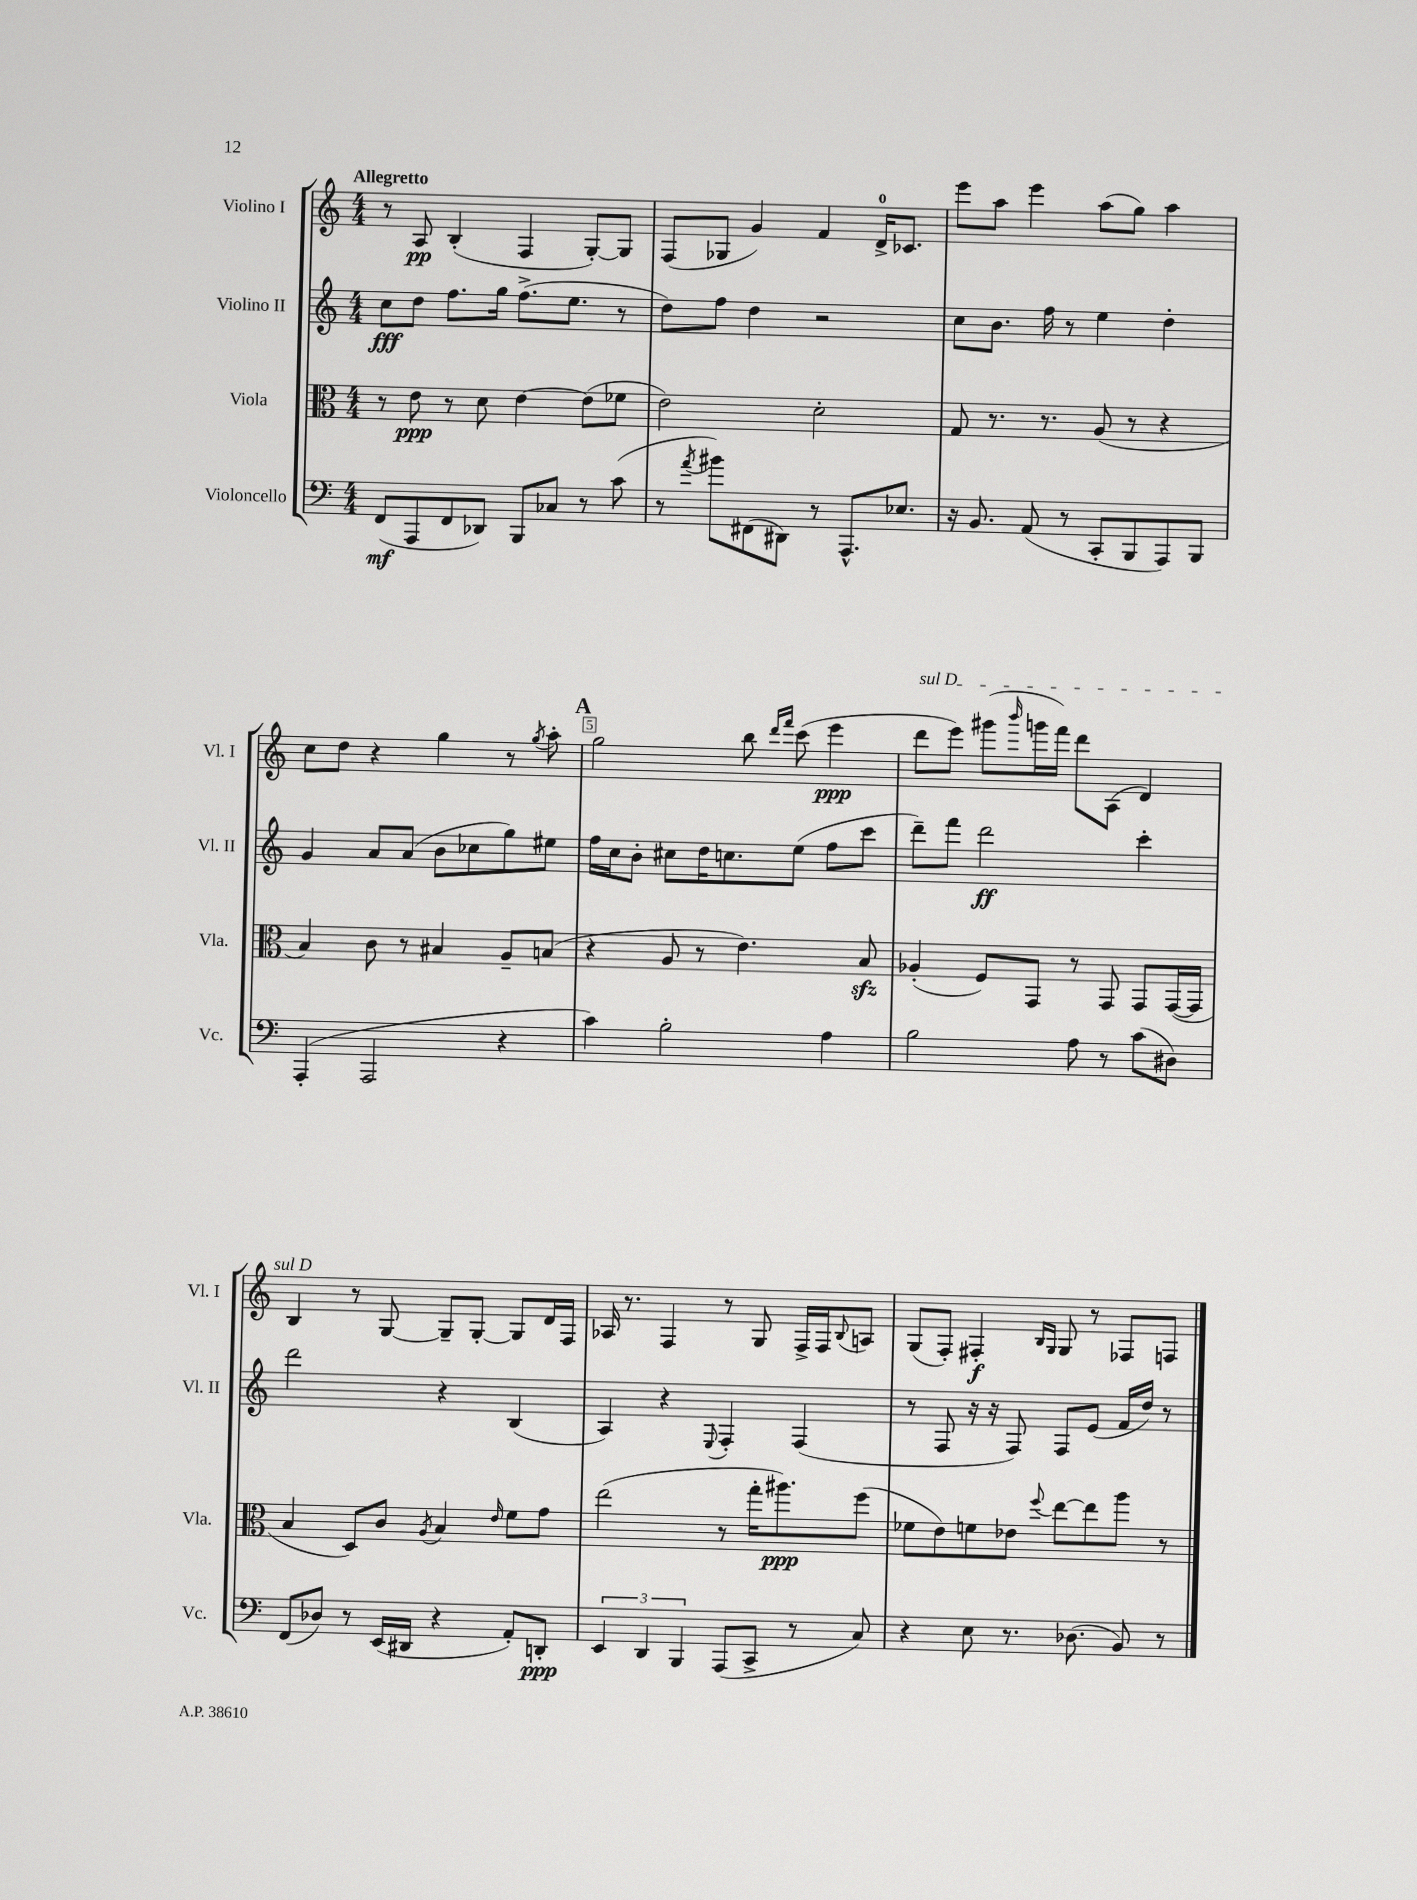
<<
\new StaffGroup <<
\new Staff = "s0" \with { instrumentName = "Violino I" shortInstrumentName = "Vl. I" } {
    \clef treble \key c \major \numericTimeSignature \time 4/4 \tempo "Allegretto"
    r8 a8\pp b4-.( f4 g8~-.) g8 |
    f8( ges8 g'4) f'4 d'16-0-> ces'8. |
    e'''8 a''8 e'''4 a''8( g''8) a''4 |
    c''8 d''8 r4 g''4 r8 \acciaccatura { g''8 } a''8-. |
    \mark \markup { \bold "A" } g''2 b''8 \grace { d'''16 f'''16 } c'''8( e'''4\ppp |
    \once \override TextSpanner.bound-details.left.text = \markup { \italic "sul D" } d'''8\startTextSpan e'''8) gis'''8( \grace { b'''16 } g'''16 f'''16) d'''8 a8( d'4) |
    b4\stopTextSpan r8 g8~ g8-- g8~-. g8 d'16 f16 |
    aes16 r8. f4 r8 g8 f16-> f16 \appoggiatura { b8 } a8 |
    g8( f8-.) fis4-.\f \grace { b16 g16 } g8 r8 fes8 f8 \bar "|." |
}
\new Staff = "s1" \with { instrumentName = "Violino II" shortInstrumentName = "Vl. II" } {
    \clef treble \key c \major \numericTimeSignature \time 4/4
    c''8\fff d''8 f''8. g''16 f''8.->( e''8. r8 |
    d''8) f''8 d''4 r2 |
    c''8 b'8. f''16 r8 e''4 d''4-. |
    g'4 a'8 a'8( b'8 ces''8 g''8) eis''8 |
    \mark \markup { \bold "A" } f''16 c''16 b'8-. cis''8 d''16 c''8. e''8( f''8 c'''8 |
    d'''8--) f'''8 d'''2\ff c'''4-. |
    d'''2 r4 b4( |
    a4) r4 \appoggiatura { e8 } f4-. f4( |
    r8 f8 r16 r16 f8) f8 e'8( f'16 d''16) r8 \bar "|." |
}
\new Staff = "s2" \with { instrumentName = "Viola" shortInstrumentName = "Vla." } {
    \clef alto \key c \major \numericTimeSignature \time 4/4
    r8 e'8\ppp r8 d'8 e'4~ e'8( fes'8 |
    e'2) d'2-. |
    g8 r8. r8. a8( r8 r4 |
    b4) c'8 r8 bis4 a8-- b8( |
    \mark \markup { \bold "A" } r4 a8 r8 e'4.) b8\sfz |
    aes4-.( f8) g,8 r8 g,8 g,8 g,16~( g,16 |
    b4 d8) c'8 \acciaccatura { a8 } b4 \grace { e'16 } f'8 g'8 |
    e''2( r8 g''16-. ais''8.\ppp) f''8( |
    fes'8 e'8) f'8 ees'8 \appoggiatura { f''8 } e''8~ e''8 a''8 r8 \bar "|." |
}
\new Staff = "s3" \with { instrumentName = "Violoncello" shortInstrumentName = "Vc." } {
    \clef bass \key c \major \numericTimeSignature \time 4/4
    f,8\mf( a,,8 f,8 des,8) b,,8 ces8 r8 c'8( |
    r8 \acciaccatura { a'8 } bis'8) fis,8( dis,8) r8 a,,8.-^ ees8. |
    r16 b,8. a,8( r8 c,8-. b,,8 a,,8) b,,8 |
    a,,4-.( a,,2 r4 |
    \mark \markup { \bold "A" } c'4) b2-. a4 |
    b2 a8 r8 c'8( dis8) |
    f,8( des8) r8 e,16( dis,16 r4 a,8-.) d,8-.\ppp |
    \tuplet 3/2 { e,4 d,4 b,,4 } a,,8( c,8-> r8 c8) |
    r4 e8 r8. des8.( b,8) r8 \bar "|." |
}
>>
>>
\layout { \context { \Score \override BarNumber.break-visibility = ##(#f #t #t) barNumberVisibility = #(every-nth-bar-number-visible 5) \override BarNumber.stencil = #(make-stencil-boxer 0.1 0.3 ly:text-interface::print) } }
